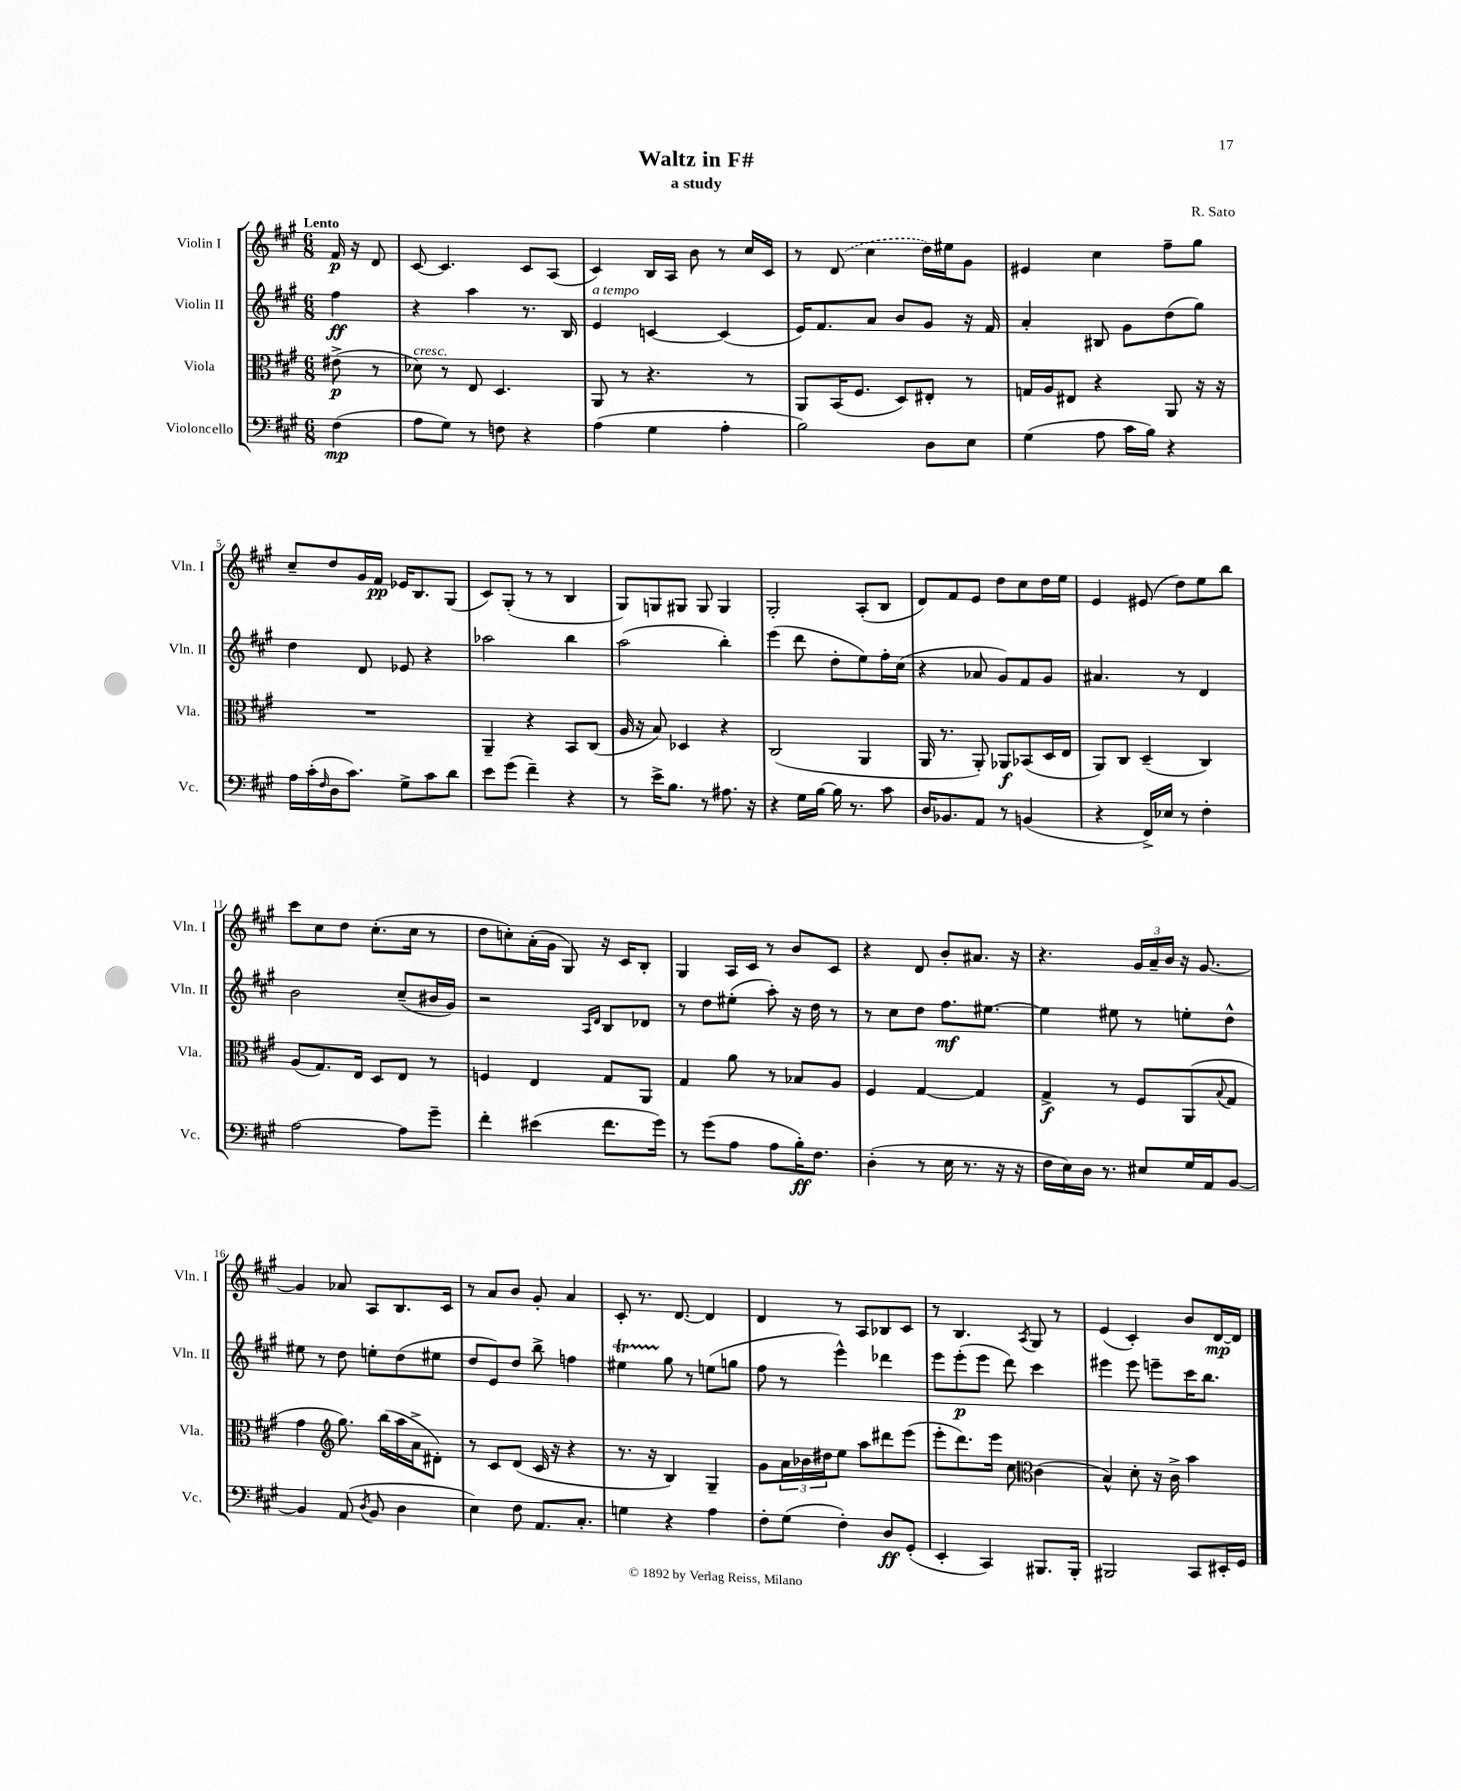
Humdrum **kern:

**kern	**kern	**kern	**kern
*staff4	*staff3	*staff2	*staff1
*clefF4	*clefC3	*clefG2	*clefG2
*k[f#c#g#]	*k[f#c#g#]	*k[f#c#g#]	*k[f#c#g#]
*M6/8	*M6/8	*M6/8	*M6/8
(4F#\	(8e#^\	4ff#\	16f#/
.	.	.	16r
.	8r	.	8d/
=	=	=	=
8A\L	8d-\)	4r	[8c#/
8G#\J)	8r	.	4.c#/]
8r	8E/	4aa\	.
8F\	4.D/	.	.
4r	.	8.r	8c#/L
.	.	.	(8A/J
.	.	16B/	.
=	=	=	=
(4A\	8AA/	4e/	4c#/)
.	8r	.	.
4G#\	4.r	[4c/	16B/LL
.	.	.	16A/JJ
.	.	.	8b\
4A'\	.	(4c/]	8r
.	8r	.	16cc#/LL
.	.	.	16c#/JJ
=	=	=	=
2B\)	8AA/L	16e/LK)	8r
.	.	8.f#/	.
.	(16BB/K	.	(8d/
.	8.F#/J	.	.
.	.	8a/J	4cc#\
.	8D/L)	8b/L	.
8D\L	8E#'/J	8g#/J	16dd\LL)
.	.	.	16ee#\J
8E\J	8r	16r	8g#\J
.	.	16f#/	.
=	=	=	=
(4G#\	16G/LL	4a'/	4e#/
.	16A/J	.	.
.	8E#/J	.	.
8A\	4r	8B#/	4cc#\
16c#\LL	.	8g#\L	.
16B\JJ)	.	.	.
4r	8AA/	(8dd\	8ff#~\L
.	16r	8gg#\J)	8gg#\J
.	16r	.	.
=	=	=	=
16A\LL	2.r	4dd\	8cc#~/L
(16c#'\	.	.	.
16qqF#/	.	.	.
16D\J	.	.	8dd/
8.c#\J)	.	.	.
.	.	8d/	16g#/L
.	.	.	16f#/JJ
8G#^\L	.	8e-/	16e-/LK
.	.	.	8.B/
8c#\	.	4r	.
8d\J	.	.	(8G#/J
=	=	=	=
8e\L	4AA~/	2aa-\	8c#/L)
(8g#\J	.	.	(8G#'/J
4f#~\)	4r	.	8r
.	.	.	8r
4r	8BB/L	4bb\	4B/
.	(8C#/J	.	.
=	=	=	=
8r	16A/	(2aa\	8G#/L)
.	16r	.	.
16e^\LK	8B/)	.	8G/
8.B\J	.	.	.
.	4D-/	.	8G#/J
8r	.	.	8G#/
8.A#\	4r	4bb'\)	4G#/
16r	.	.	.
=	=	=	=
4r	(2C#/	(4eee\	2G#'/
16G#\LL	.	8ddd\	.
[16B\JJ	.	.	.
16B\]	.	8dd'\L	.
8.r	.	.	.
.	4AA/	8ee\)	(8A'/L
8c#\	.	16ff#'\L	8B/J
.	.	(16cc#\JJ	.
=	=	=	=
16D/LK	16AA/	4r	8d/L)
8.BB-/	8.r	.	.
.	.	.	8f#/
8AA/J	8AA'/)	8a-/	8e/J
8r	8AA-/L	8g#/L)	8dd\L
(4BB/	(8BB-/	8f#/	8cc#\
.	16D/L	8g#/J	16dd\L
.	16E/JJ	.	16ee\JJ
=	=	=	=
4r	8AA/L)	4.a#/	4e/
.	8C#/J	.	.
16FF#^/LL)	(4D~/	.	(8e#/
16E-/JJ	.	.	.
8r	.	8r	8dd\L)
4F#'\	4C#/)	4d/	8ee\
.	.	.	8bb\J
=	=	=	=
[2A\	(8A/L	2b\	8ccc#\L
.	8.G#/)	.	8cc#\
.	.	.	8dd\J
.	16E/Jk	.	.
.	8D/L	.	(8.cc#'\L
8A\]L	8E/J	(8cc#~/L	.
.	.	.	16cc#\Jk
8g#~\J	8r	16b#/L	8r
.	.	16g#/JJ)	.
=	=	=	=
4f#'\	4F/	2r	8dd\L
.	.	.	8cc'\)
(4e#\	4E/	.	(16a'\L
.	.	.	16g#\JJ
.	.	.	8G#/)
.	.	16qqA/LL	.
.	.	16qqd/JJ	.
8.f#\L	8G#/L	8B/L	16r
.	.	.	16c#/LK
.	8AA/J	8d-/J	8B'/J
16g#\Jk)	.	.	.
=	=	=	=
8r	4G#/	8r	4G#/
(8g#\L	.	8dd\L	.
8A\J	8a\	(8ee#'\J	16A/LL
.	.	.	16c#/JJ
8A\L	8r	8aa'\)	8r
16B'\K)	8B-/L	16r	8b/L
8.F#\J	.	16dd\	.
.	8A/J	8r	8c#/J
=	=	=	=
(4D'\	4F#/	8r	4r
.	.	8cc#\L	.
8r	[4G#/	8dd\J	8d/
16E\	.	8.ff#\L	8b'/L
8.r	.	.	.
.	4G#/]	.	8.a#/J
.	.	[8.ee#\J	.
16r	.	.	.
16r	.	.	16r
=	=	=	=
16F#\LL	4G#^/	4ee#\]	4.r
16E\)	.	.	.
16D\JJ	.	.	.
8.r	.	.	.
.	8r	8ee#\	.
8E#/L	8F#/L	8r	24g#/LL
.	.	.	24a~/
.	.	.	24b/JJ
16G#/L	(8AA/	8ee'\L	16r
16AA/J	.	.	[8.g#/
.	8qqB/	.	.
[8BB/J	8G#/J	8dd^^\J	.
=	=	=	=
4BB/]	4g#\	8ee#\	4g#/]
.	.	8r	.
*	*clefG2	*	*
(8AA/	8.gg#\)	8dd\	8a-/
8qD/	.	.	.
8BB/	.	8ee'\L	8A/L
.	(16bb\LL	.	.
4D\	16aa\	(8dd\	8.B/
.	16a^\J	.	.
.	8d#'\J)	8ee#\J	.
.	.	.	16c#/Jk
=	=	=	=
4E\)	8r	8dd/L	8r
.	8c#/L	8e/)	8a/L
8F#\	(8d/J	8dd/J	8b/J
8.AA/L	16c#/	8bb^\	8g#'/
.	16r	.	.
.	4r	4ff\	4a/
8.C#'/J	.	.	.
=	=	=	=
4G\	8.r	4ee#\	8c#'/
.	.	.	8.r
.	16r	.	.
4r	4B/)	8gg#\	.
.	.	.	[8.d/
.	.	8r	.
4A\	4G#~/	(8ee\L	4d/]
.	.	8gg\J	.
=	=	=	=
8F#'\L	8g#\L	8ff#\	4d/
(8G#\J	24a\L	8r	.
.	24b-\	.	.
.	24dd#\J	.	.
4F#'\)	8ee\J	4eee^^\)	8r
.	8aa\L	.	8A/L
8D/L	8ddd#\	4ddd-\	8B-/
(8GG#'/J	(8eee\J	.	8c#/J
=	=	=	=
4EE'/	8eee'\L	8eee\L	8r
.	8.ddd\)	(8eee'\	4.B/
4CC#/)	.	8eee\J	.
.	16eee\Jk	.	.
.	8cc#\	8ddd\)	.
*	*clefC3	*	*
.	.	.	8qA/
8.BBB#/L	(4c#\	4ccc#\	8G#/
.	.	.	8r
16BBB#'/Jk	.	.	.
=	=	=	=
2BBB#/	4B^^/)	4eee#\	(4e/
.	8d'\	8eee#\	4c#'/)
.	16r	8eee~\L	.
.	16c#^\	.	.
8CC#/L	4b\	16ccc#\K	8b/L
.	.	8.bb\J	.
16EE#'/L	.	.	[16d/L
16GG#/JJ	.	.	16d/]JJ
==	==	==	==
*-	*-	*-	*-
